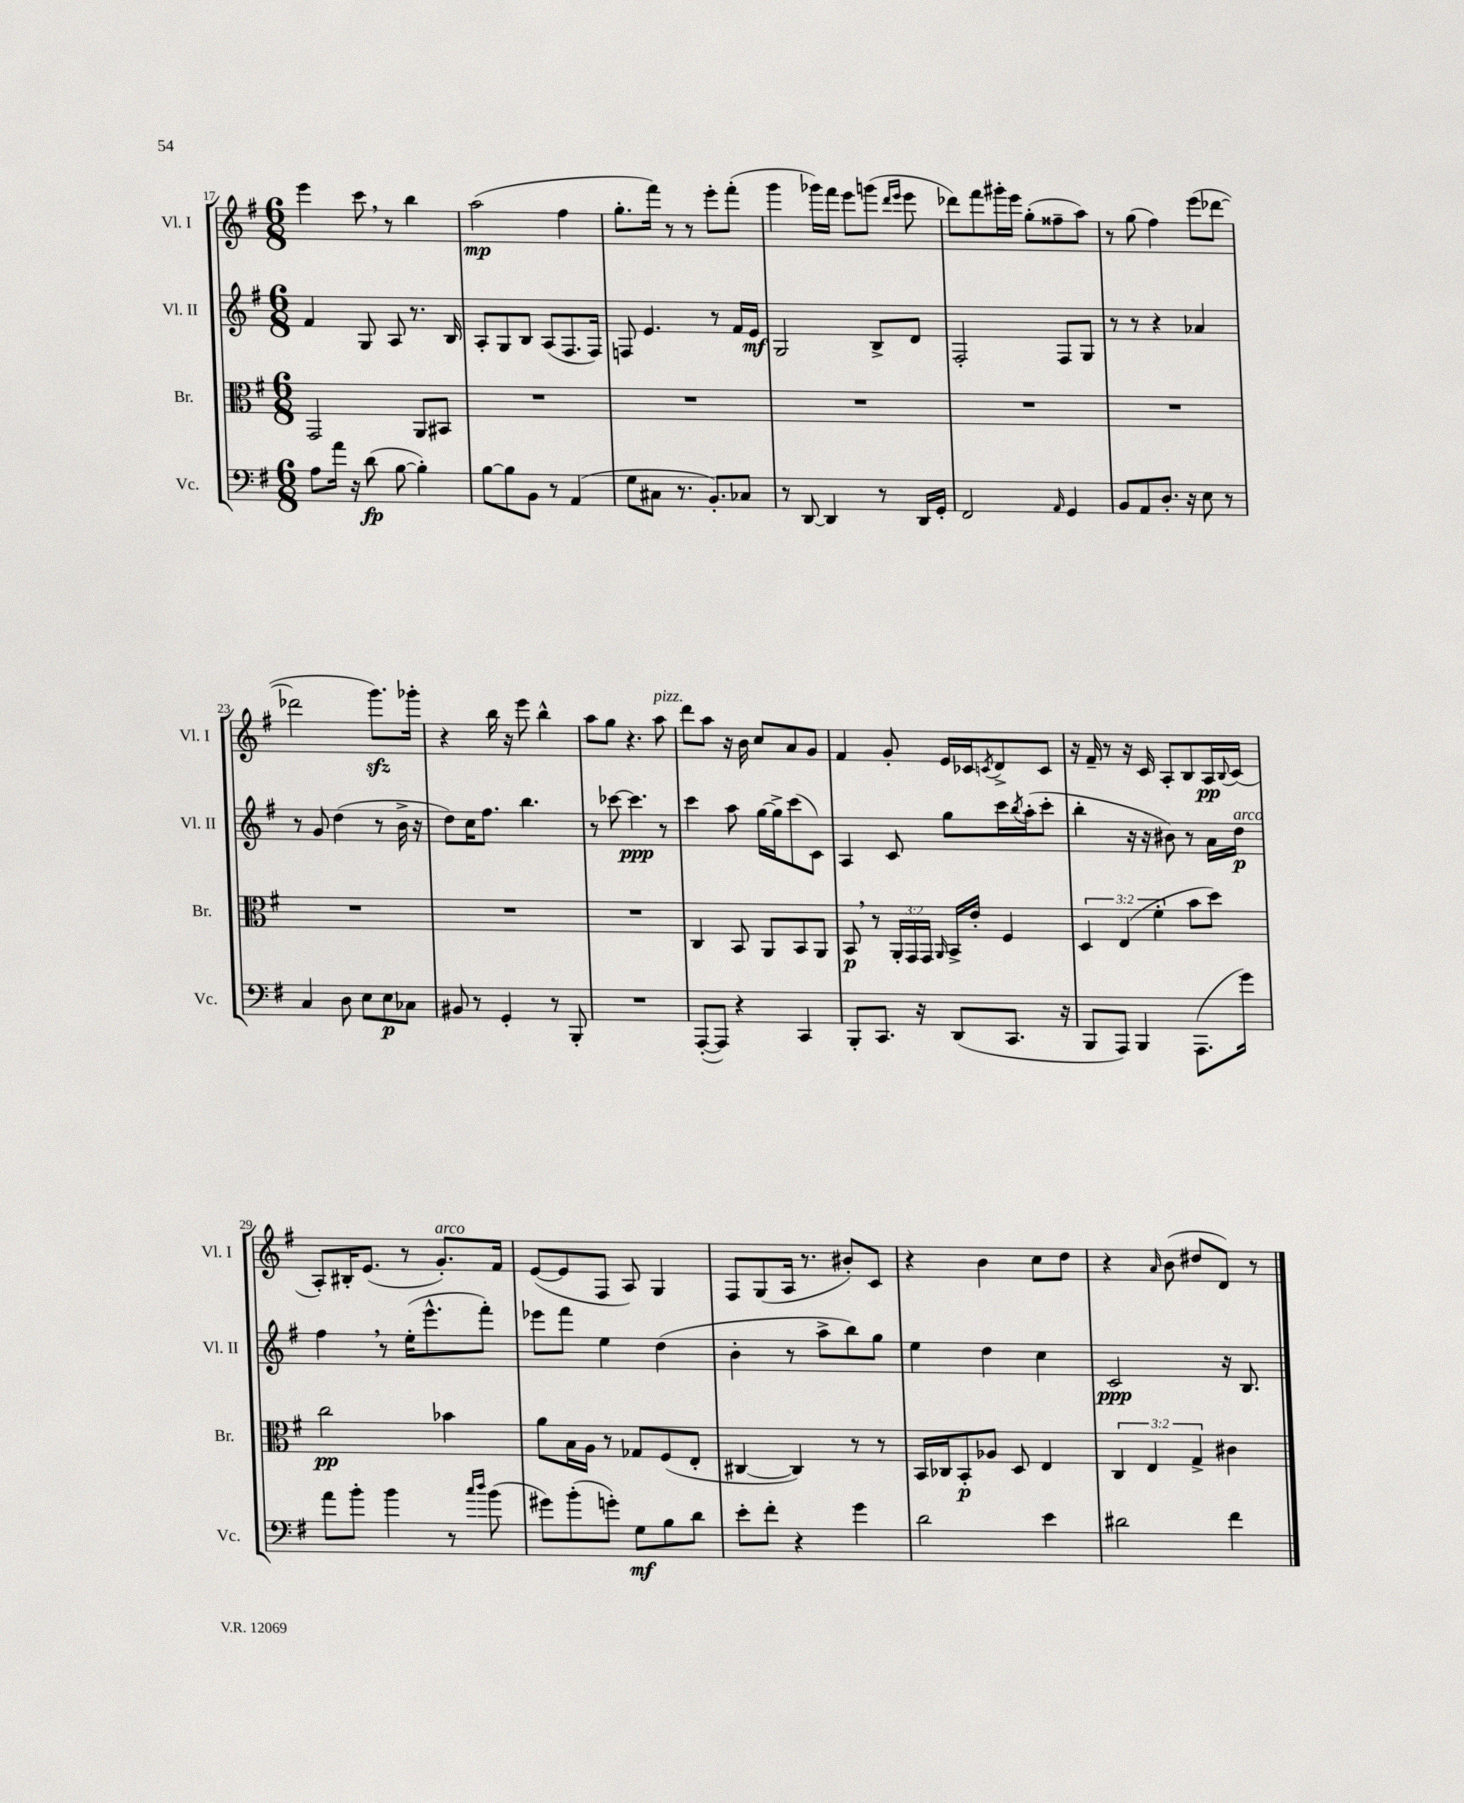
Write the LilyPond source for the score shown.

<<
\new StaffGroup <<
\new Staff = "s0" \with { instrumentName = "Vl. I" shortInstrumentName = "Vl. I" } {
    \clef treble \key g \major \numericTimeSignature \time 6/8
    e'''4 c'''8 \breathe r8 b''4 |
    a''2\mp( fis''4 |
    g''8.-. fis'''16) r8 r8 e'''8-. fis'''8-.( |
    g'''4 ges'''16) fis'''16 e'''8 g'''8( \grace { d'''16 e'''16 } e'''8 |
    des'''8) fis'''8 gis'''16-. e'''16 g''8-.( fisis''8-- a''8) |
    r8 g''8( fis''4) e'''8( des'''8~ |
    des'''2 g'''8.\sfz) ges'''16-. |
    r4 b''16 r16 e'''8 b''4-^ |
    a''8 g''8 r4. a''8^\markup { \italic "pizz." } |
    d'''8 a''8 r16 b'16 c''8 a'8 g'8 |
    fis'4 g'8-. e'16 ces'16 \acciaccatura { c'8 } d'8-> c'8 |
    r16 fis'16-- r8 r16 c'16 a8-. b8 a16\pp \appoggiatura { b8 } c'16( |
    a8-.) bis16-. e'8.( r8 g'8.-.^\markup { \italic "arco" }) fis'16 |
    e'8~( e'8 fis8 a8) g4 |
    fis8 g8( a16 r8. bis'8-.) c'8 |
    r4 b'4 c''8 d''8 |
    r4 \grace { a'16 } b'8( dis''8 d'8) r8 \bar "|." |
}
\new Staff = "s1" \with { instrumentName = "Vl. II" shortInstrumentName = "Vl. II" } {
    \clef treble \key g \major \numericTimeSignature \time 6/8
    fis'4 g8 a8 r8. b16 |
    a8-. g8 b8 a8( fis8. fis16) |
    f8 e'4. r8 fis'16 e'16\mf |
    g2 b8-> d'8 |
    fis2-. fis8 g8 |
    r8 r8 r4 aes'4 |
    r8 g'8 d''4( r8 b'16-> r16 |
    d''8) c''16 fis''8. b''4. |
    r8 ces'''8~ ces'''4.\ppp r8 |
    c'''4 a''8 g''16~ g''16-> c'''8( c'8) |
    a4 c'8 g''8 c'''16 \acciaccatura { b''8 } a''16-.( c'''8-. |
    b''4-. r16 r16 bis'8) r8 a'16 d''16\p^\markup { \italic "arco" } |
    fis''4 \breathe r8 e''16-.( e'''8.-^ fis'''8-.) |
    ees'''8 fis'''8 e''4 d''4( |
    b'4-. r8 a''8-> b''8) g''8 |
    e''4 d''4 c''4 |
    c'2\ppp r16 b8. \bar "|." |
}
\new Staff = "s2" \with { instrumentName = "Br." shortInstrumentName = "Br." } {
    \clef alto \key g \major \numericTimeSignature \time 6/8 \override Staff.TupletNumber.text = #tuplet-number::calc-fraction-text
    g,2 a,8 bis,8 |
    R2. |
    R2. |
    R2. |
    R2. |
    R2. |
    R2. |
    R2. |
    R2. |
    c4 b,8 a,8 b,8 a,8 |
    b,8\p \breathe r8 \tuplet 3/2 { a,16-. g,16 g,16 } \grace { a,16 } b,16-> e'16-. fis4 |
    \tuplet 3/2 { d4 e4( fis'4-. } b'8 d''8) |
    c''2\pp bes'4 |
    a'8 b16 a16 r8 ges8 fis8( e8-. |
    cis4~ cis4) r8 r8 |
    b,16 ces16 b,8-.\p aes8 d8 e4 |
    \tuplet 3/2 { c4 e4 g4-> } cis'4 \bar "|." |
}
\new Staff = "s3" \with { instrumentName = "Vc." shortInstrumentName = "Vc." } {
    \clef bass \key g \major \numericTimeSignature \time 6/8
    a8 a'16 r16 d'8\fp( b8~ b4-.) |
    b8~ b8 b,8 r8 a,4( |
    g8 cis8 r8. b,8.-.) ces8 |
    r8 d,8~ d,4 r8 d,16 g,16-. |
    fis,2 \grace { a,16 } g,4 |
    b,8 a,8 d8.-. r16 e8 r8 |
    c4 d8 e8 e8\p ces8 |
    bis,8 r8 g,4-. r8 b,,8-. |
    R2. |
    a,,8~-.( a,,8) r4 c,4 |
    b,,8-. c,8. r16 d,8( c,8. r16 |
    b,,8 a,,8) b,,4 a,,8.( g'16) |
    a'8 b'8-. b'4 r8 \grace { c''16 d''16 } b'8( |
    gis'8) b'8-.( g'8-.) g8\mf b8 d'8 |
    e'8-. fis'8-. r4 g'4 |
    d'2 e'4 |
    dis'2 fis'4 \bar "|." |
}
>>
>>
\layout { \context { \Score currentBarNumber = #17 } }
